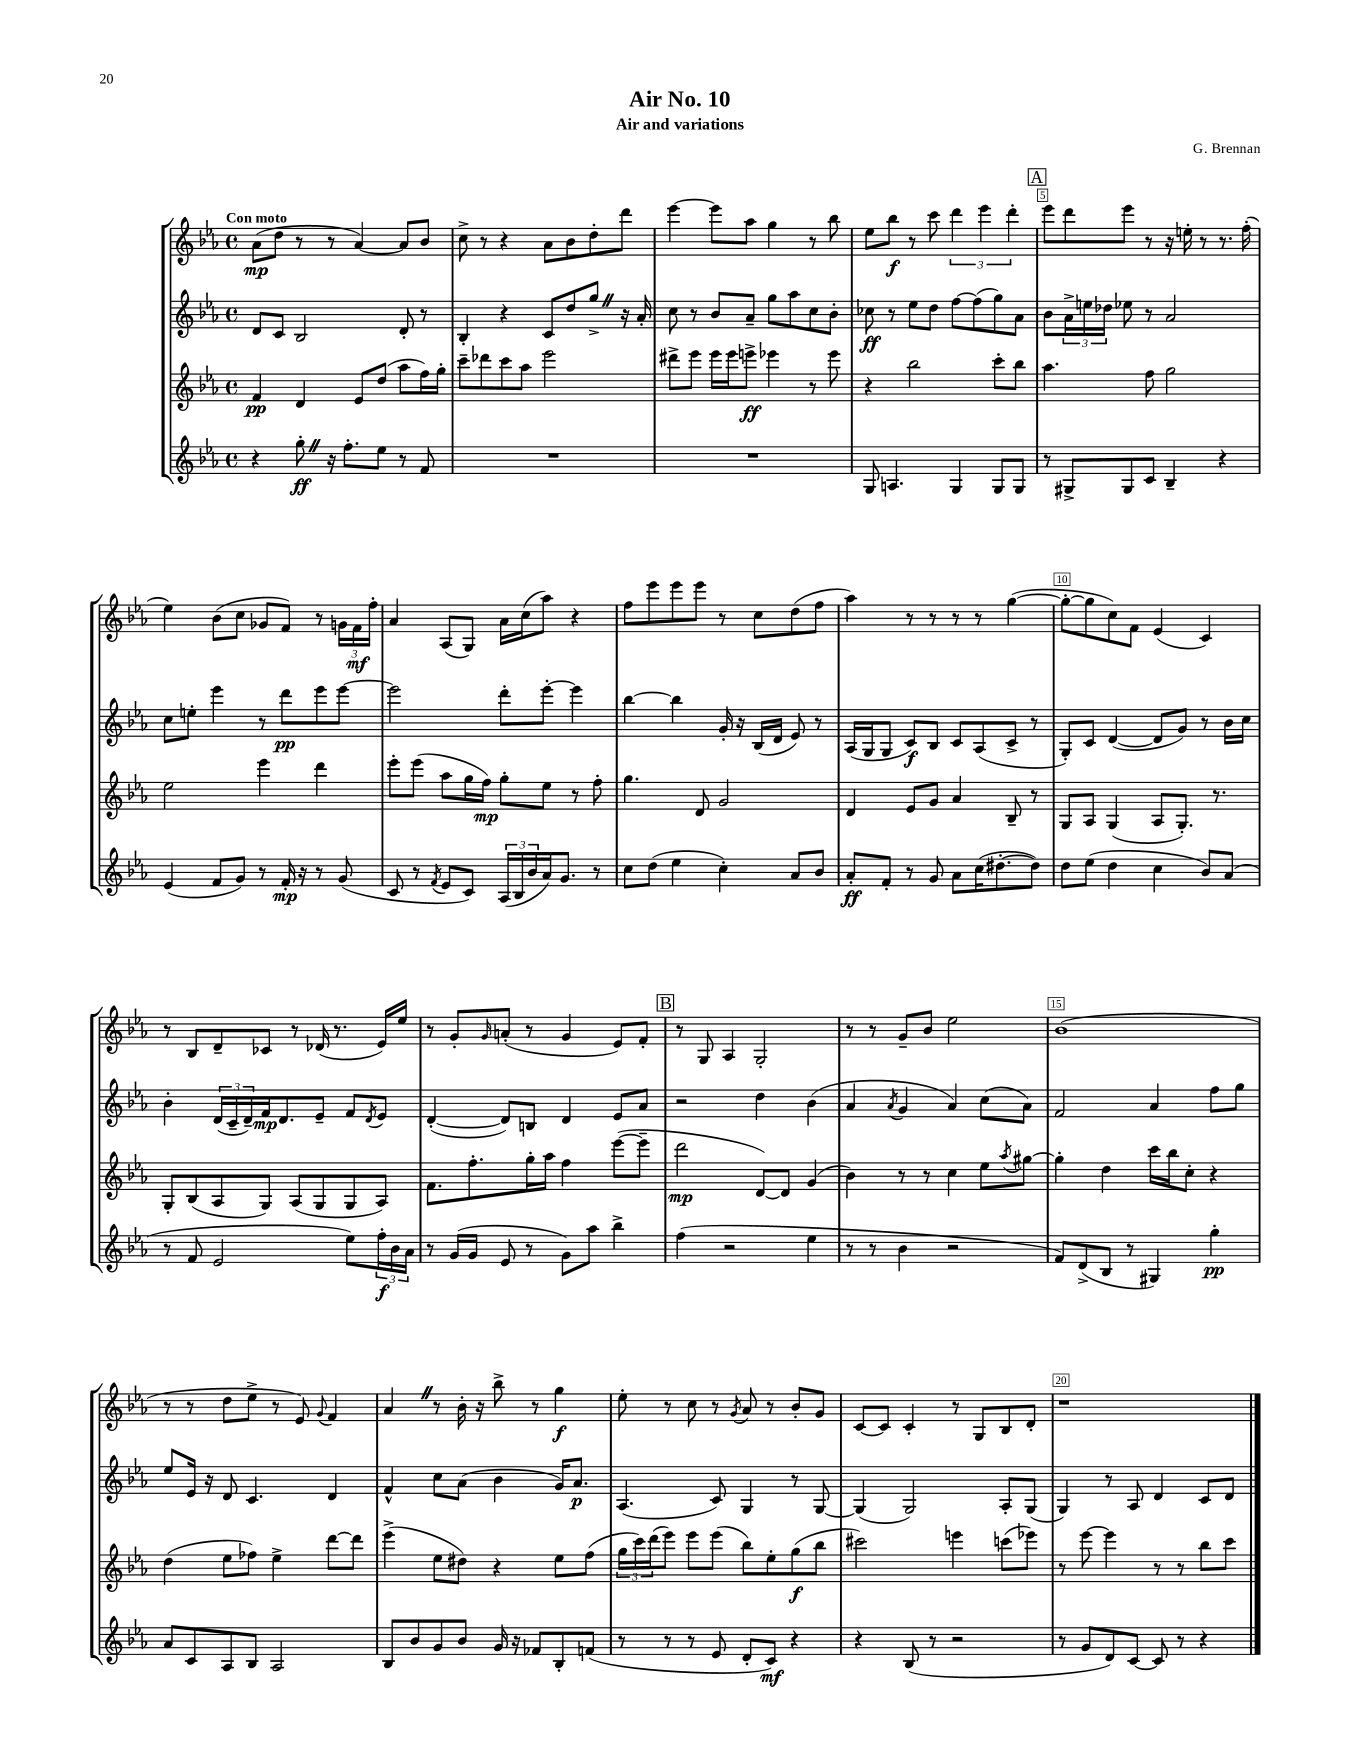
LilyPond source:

\header { title = "Air No. 10" composer = "G. Brennan" subtitle = "Air and variations" }
<<
\new StaffGroup <<
\new Staff = "s0" {
    \clef treble \key ees \major \defaultTimeSignature \time 4/4 \tempo "Con moto"
    aes'8\mp( d''8 r8 r8 aes'4~) aes'8 bes'8 |
    c''8-> r8 r4 aes'8 bes'8 d''8-. d'''8 |
    ees'''4~ ees'''8 aes''8 g''4 r8 bes''8 |
    ees''8 bes''8\f r8 c'''8 \tuplet 3/2 { d'''4 ees'''4 d'''4-. } |
    \mark \markup { \box "A" } ees'''8 d'''8 ees'''8 r8 r16 e''16-. r8 r8. f''16-.( |
    ees''4) bes'8( c''8 ges'8 f'8) r8 \tuplet 3/2 { g'16 f'16\mf f''16-. } |
    aes'4 aes8( g8) aes'16 c''16( aes''8) r4 |
    f''8 ees'''8 ees'''8 ees'''8 r8 c''8 d''8( f''8 |
    aes''4) r8 r8 r8 r8 g''4~( |
    g''8~-. g''8 c''8) f'8 ees'4( c'4) |
    r8 bes8 d'8-- ces'8 r8 des'16( r8. ees'16) ees''16 |
    r8 g'8-. \grace { g'16 } a'8-.( r8 g'4 ees'8) f'8-. |
    \mark \markup { \box "B" } r8 g8 aes4 g2-. |
    r8 r8 g'8-- bes'8 ees''2 |
    bes'1( |
    r8 r8 d''8 ees''8-> r8 ees'8) \appoggiatura { g'8 } f'4 |
    aes'4 \once \override BreathingSign.text = \markup { \musicglyph "scripts.caesura.straight" } \breathe r8 bes'16-. r16 bes''8-> r8 g''4\f |
    ees''8-. r8 c''8 r8 \acciaccatura { g'8 } aes'8 r8 bes'8-. g'8 |
    c'8~ c'8 c'4-. r8 g8 bes8 d'8-. |
    r1 \bar "|." |
}
\new Staff = "s1" {
    \clef treble \key ees \major \defaultTimeSignature \time 4/4
    d'8 c'8 bes2 d'8-. r8 |
    bes4-. r4 c'8 d''8 g''8-> \once \override BreathingSign.text = \markup { \musicglyph "scripts.caesura.straight" } \breathe r16 aes'16-. |
    c''8 r8 bes'8 aes'8-- g''8 aes''8 c''8 bes'8-. |
    ces''8\ff r8 ees''8 d''8 f''8~ f''8( g''8) aes'8 |
    \mark \markup { \box "A" } bes'8 \tuplet 3/2 { aes'16-> e''16 des''16 } ees''8 r8 aes'2 |
    c''8 e''8-. ees'''4 r8 d'''8\pp ees'''8 ees'''8~ |
    ees'''2 d'''8-. ees'''8~-. ees'''4 |
    bes''4~ bes''4 g'16-. r16 bes16( d'16 ees'8) r8 |
    aes16( g16 g8 c'8\f) bes8 c'8 aes8( c'8-> r8 |
    g8-.) c'8 d'4~( d'8 g'8) r8 bes'16 c''16 |
    bes'4-. \tuplet 3/2 { d'16( c'16-- d'16--) } f'16\mp d'8. ees'8-- f'8 \acciaccatura { d'8 } ees'8 |
    d'4~-.( d'8) b8 d'4 ees'8 aes'8 |
    \mark \markup { \box "B" } r2 d''4 bes'4( |
    aes'4 \acciaccatura { aes'8 } g'4 aes'4) c''8( aes'8) |
    f'2 aes'4 f''8 g''8 |
    ees''8 ees'16 r16 d'8 c'4. d'4 |
    f'4-^ c''8 aes'8( bes'4 g'16) aes'8.\p |
    aes4.( c'8) g4 r8 g8~ |
    g4( g2) aes8-. g8( |
    g4) r8 aes8 d'4 c'8 d'8 \bar "|." |
}
\new Staff = "s2" {
    \clef treble \key ees \major \defaultTimeSignature \time 4/4
    f'4\pp d'4 ees'8 d''8( aes''8 f''16) g''16-. |
    c'''8-- des'''8 c'''8 aes''8 ees'''2 |
    dis'''8-> ees'''8 ees'''16 ees'''16 e'''8->\ff ees'''4 r8 ees'''8 |
    r4 bes''2 c'''8-. bes''8 |
    \mark \markup { \box "A" } aes''4. f''8 g''2 |
    ees''2 ees'''4 d'''4 |
    ees'''8-. ees'''8( aes''8 g''16 f''16\mp) g''8-. ees''8 r8 f''8-. |
    g''4. d'8 g'2 |
    d'4 ees'8 g'8 aes'4 bes8-- r8 |
    g8 aes8 g4( aes8 g8.-.) r8. |
    g8-. bes8( aes8 g8) aes8( g8 g8 aes8) |
    f'8. f''8.-. g''16-. aes''16 f''4 ees'''8~( ees'''8-- |
    \mark \markup { \box "B" } d'''2\mp d'8~) d'8 g'4( |
    bes'4) r8 r8 c''4 ees''8 \acciaccatura { aes''8 } gis''8~ |
    gis''4-. d''4 c'''16 bes''16 c''8-. r4 |
    d''4( ees''8 fes''8) ees''4-> d'''8~ d'''8 |
    ees'''4->( ees''8 dis''8) r4 ees''8 f''8( |
    \tuplet 3/2 { g''16 c'''16) d'''16( } ees'''8) ees'''8 ees'''8( bes''8) ees''8-. g''8\f( bes''8 |
    cis'''2) e'''4 c'''8( ees'''8) |
    r8 ees'''8~ ees'''4 r8 r8 bes''8 c'''8 \bar "|." |
}
\new Staff = "s3" {
    \clef treble \key ees \major \defaultTimeSignature \time 4/4
    r4 g''8-.\ff \once \override BreathingSign.text = \markup { \musicglyph "scripts.caesura.straight" } \breathe r16 f''8.-. ees''8 r8 f'8 |
    R1 |
    R1 |
    g8 a4. g4 g8 g8 |
    \mark \markup { \box "A" } r8 gis8-> gis8 c'8 bes4-- r4 |
    ees'4( f'8 g'8) r8 f'16-.\mp r16 r8 g'8( |
    c'8 r8 \acciaccatura { f'8 } ees'8 c'8) \tuplet 3/2 { aes16( bes16 bes'16 } aes'16) g'8. r8 |
    c''8 d''8( ees''4 c''4-.) aes'8 bes'8 |
    aes'8-.\ff f'8-. r8 g'8 aes'8 c''16( dis''8.~-. dis''8) |
    d''8 ees''8( d''4 c''4 bes'8) aes'8( |
    r8 f'8 ees'2 ees''8) \tuplet 3/2 { f''16-.\f bes'16 aes'16 } |
    r8 g'16( g'16 ees'8 r8 g'8) aes''8 bes''4-> |
    \mark \markup { \box "B" } f''4( r2 ees''4 |
    r8 r8 bes'4 r2 |
    f'8) d'8->( bes8 r8 gis4) g''4-.\pp |
    aes'8 c'8 aes8 bes8 aes2 |
    bes8 bes'8 g'8 bes'8 g'16 r16 fes'8 bes8-. f'8( |
    r8 r8 r8 ees'8 d'8-. c'8\mf) r4 |
    r4 bes8( r8 r2 |
    r8 g'8 d'8) c'8~ c'8 r8 r4 \bar "|." |
}
>>
>>
\layout { \context { \Score \override BarNumber.break-visibility = ##(#f #t #t) barNumberVisibility = #(every-nth-bar-number-visible 5) \override BarNumber.stencil = #(make-stencil-boxer 0.1 0.3 ly:text-interface::print) } }
